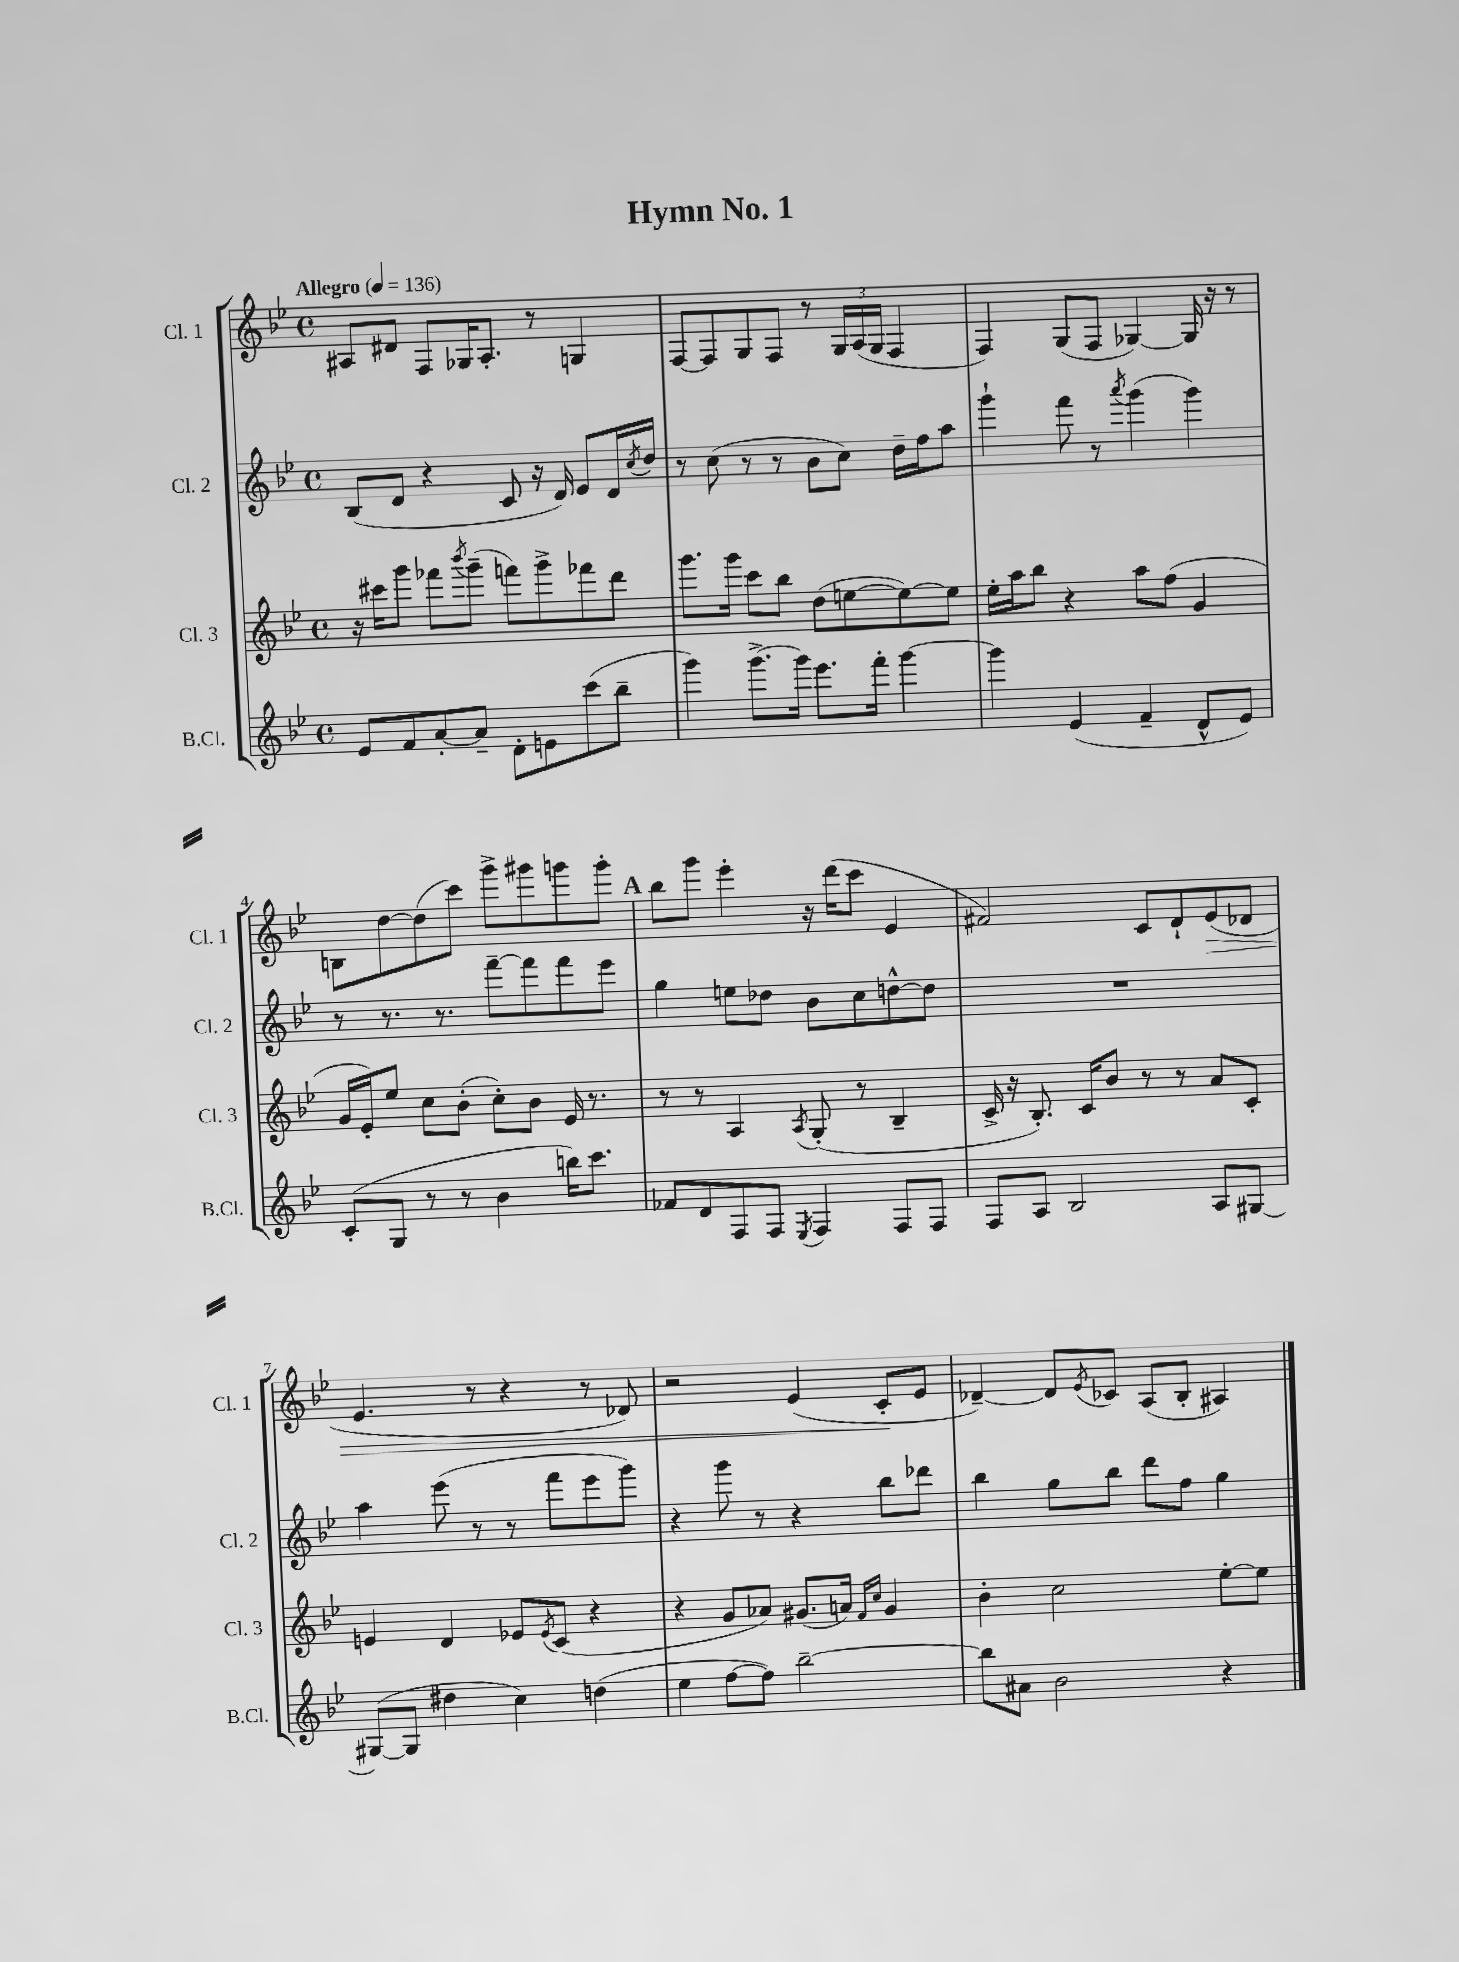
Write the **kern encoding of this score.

**kern	**kern	**kern	**kern
*staff4	*staff3	*staff2	*staff1
*clefG2	*clefG2	*clefG2	*clefG2
*k[b-e-]	*k[b-e-]	*k[b-e-]	*k[b-e-]
*M4/4	*M4/4	*M4/4	*M4/4
*met(c)	*met(c)	*met(c)	*met(c)
*MM136	*MM136	*MM136	*MM136
8e-/L	16r	(8B-/L	8A#/L
.	16ccc#\LK	.	.
8f/	8ggg\J	8d/J	8d#/J
[8a'/	8fff-\L	4r	8F/L
.	8qbbb-/	.	.
8a~/]J	(8ggg~\J	.	16G-/K
.	.	.	8.A#'/J
8d'\L	8fff\L)	8c/	.
8e\	8ggg^\	16r	8r
.	.	16d/)	.
(8ccc\	8fff-\	8e-/L	4G/
8bb-~\J	8ddd\J	16d/L	.
.	.	8qcc/	.
.	.	16dd/JJ	.
=	=	=	=
4ggg\)	8.ggg\L	8r	[8F/L
.	.	(8cc\	8F/]
.	16ggg\Jk	.	.
[8.ggg^\L	8ccc\L	8r	8G/
.	8bb-\J	8r	8F/J
16ggg\]Jk	.	.	.
8.eee-\L	(8dd\L	8b-\L	8r
.	[8ee\	8cc\J)	24G/LL
.	.	.	(24A/
16fff'\Jk	.	.	.
.	.	.	24G/JJ
[4ggg\	8ee\_)	16dd~\LL	4F/
.	.	16ff\J	.
.	8ee\]J	8aa\J	.
=	=	=	=
4ggg\]	16ee-'\LL	4ggg`\	4F/)
.	16aa\J	.	.
.	8bb-\J	.	.
(4e-/	4r	8fff\	(8G/L
.	.	8r	8F/J
.	.	8qaaa/	.
4f~/	8aa\L	(4ggg\	[4G-/)
.	(8ff\J	.	.
8d^^/L	4g/	4ggg\)	16G-/]
.	.	.	16r
8e-/J)	.	.	8r
=	=	=	=
(8c'/L	16g/LL	8r	8B\L
.	16e-'/J)	.	.
8G/J	8ee-/J	8.r	[8dd\
8r	8cc\L	.	(8dd\]
.	.	8.r	.
8r	(8b-'\J	.	8ccc\J)
4b-\	8cc'\L)	[8fff~\L	8ggg^\L
.	8b-\J	8fff\]	8ggg#\
16bb\LK)	16e-/	8fff\	8ggg\
8.ccc\J	8.r	.	.
.	.	8eee-\J	8ggg'\J
=	=	=	=
8f-/L	8r	4gg\	8bb-\L
8d/	8r	.	8ggg\J
8F/	4A/	8ee\L	4eee-'\
8F/J	.	8dd-\J	.
8qE-/	8qA/	.	.
4F/	(8G'/	8b-\L	16r
.	.	.	(16ddd\LK
.	8r	8cc\	8ccc\J
8F/L	4B-~/	[8dd^^\	4e-/
8F/J	.	8dd\]J	.
=	=	=	=
8F/L	16c^/	1r	2f#/)
.	16r	.	.
8A/J	8.B-'/)	.	.
2B-/	.	.	.
.	16c/LK	.	.
.	8b-/J	.	.
.	8r	.	8c/L
.	8r	.	8d`/
8A/L	8a/L	.	(8e-/
[8G#/J	8c'/J	.	8d-/J
=	=	=	=
(8G#/_L	4e/	4aa\	4.e-/
8G#/]J	.	.	.
4dd#\	4d/	(8eee-\	.
.	.	8r	8r
4cc\)	8e-/L	8r	4r
.	8qe-/	.	.
.	(8c/J	8fff\L	.
(4dd\	4r	8eee-\	8r
.	.	8ggg\J)	8d-/)
=	=	=	=
4ee-\	4r	4r	2r
[8ff\L	8g/L	8ggg\	.
8ff\]J)	8a-/J)	8r	.
[2bb-~\	(8.g#/L	4r	(4e-/
.	16a/Jk)	.	.
.	16qqf/LL	.	.
.	16qqcc/JJ	.	.
.	4g#/	8bb-\L	8c'/L
.	.	8ddd-\J	8e-/J
=	=	=	=
8bb-\]L	4b-'\	4bb-\	[4d-~/)
8a#\J	.	.	.
2b-\	2cc\	8gg\L	8d-/]L
.	.	.	8qe-/
.	.	8bb-\J	8c-/J
.	.	8ddd\L	(8A/L
.	.	8ff\J	8B-'/J
4r	[8ee-'\L	4gg\	4A#/)
.	8ee-\]J	.	.
==	==	==	==
*-	*-	*-	*-
